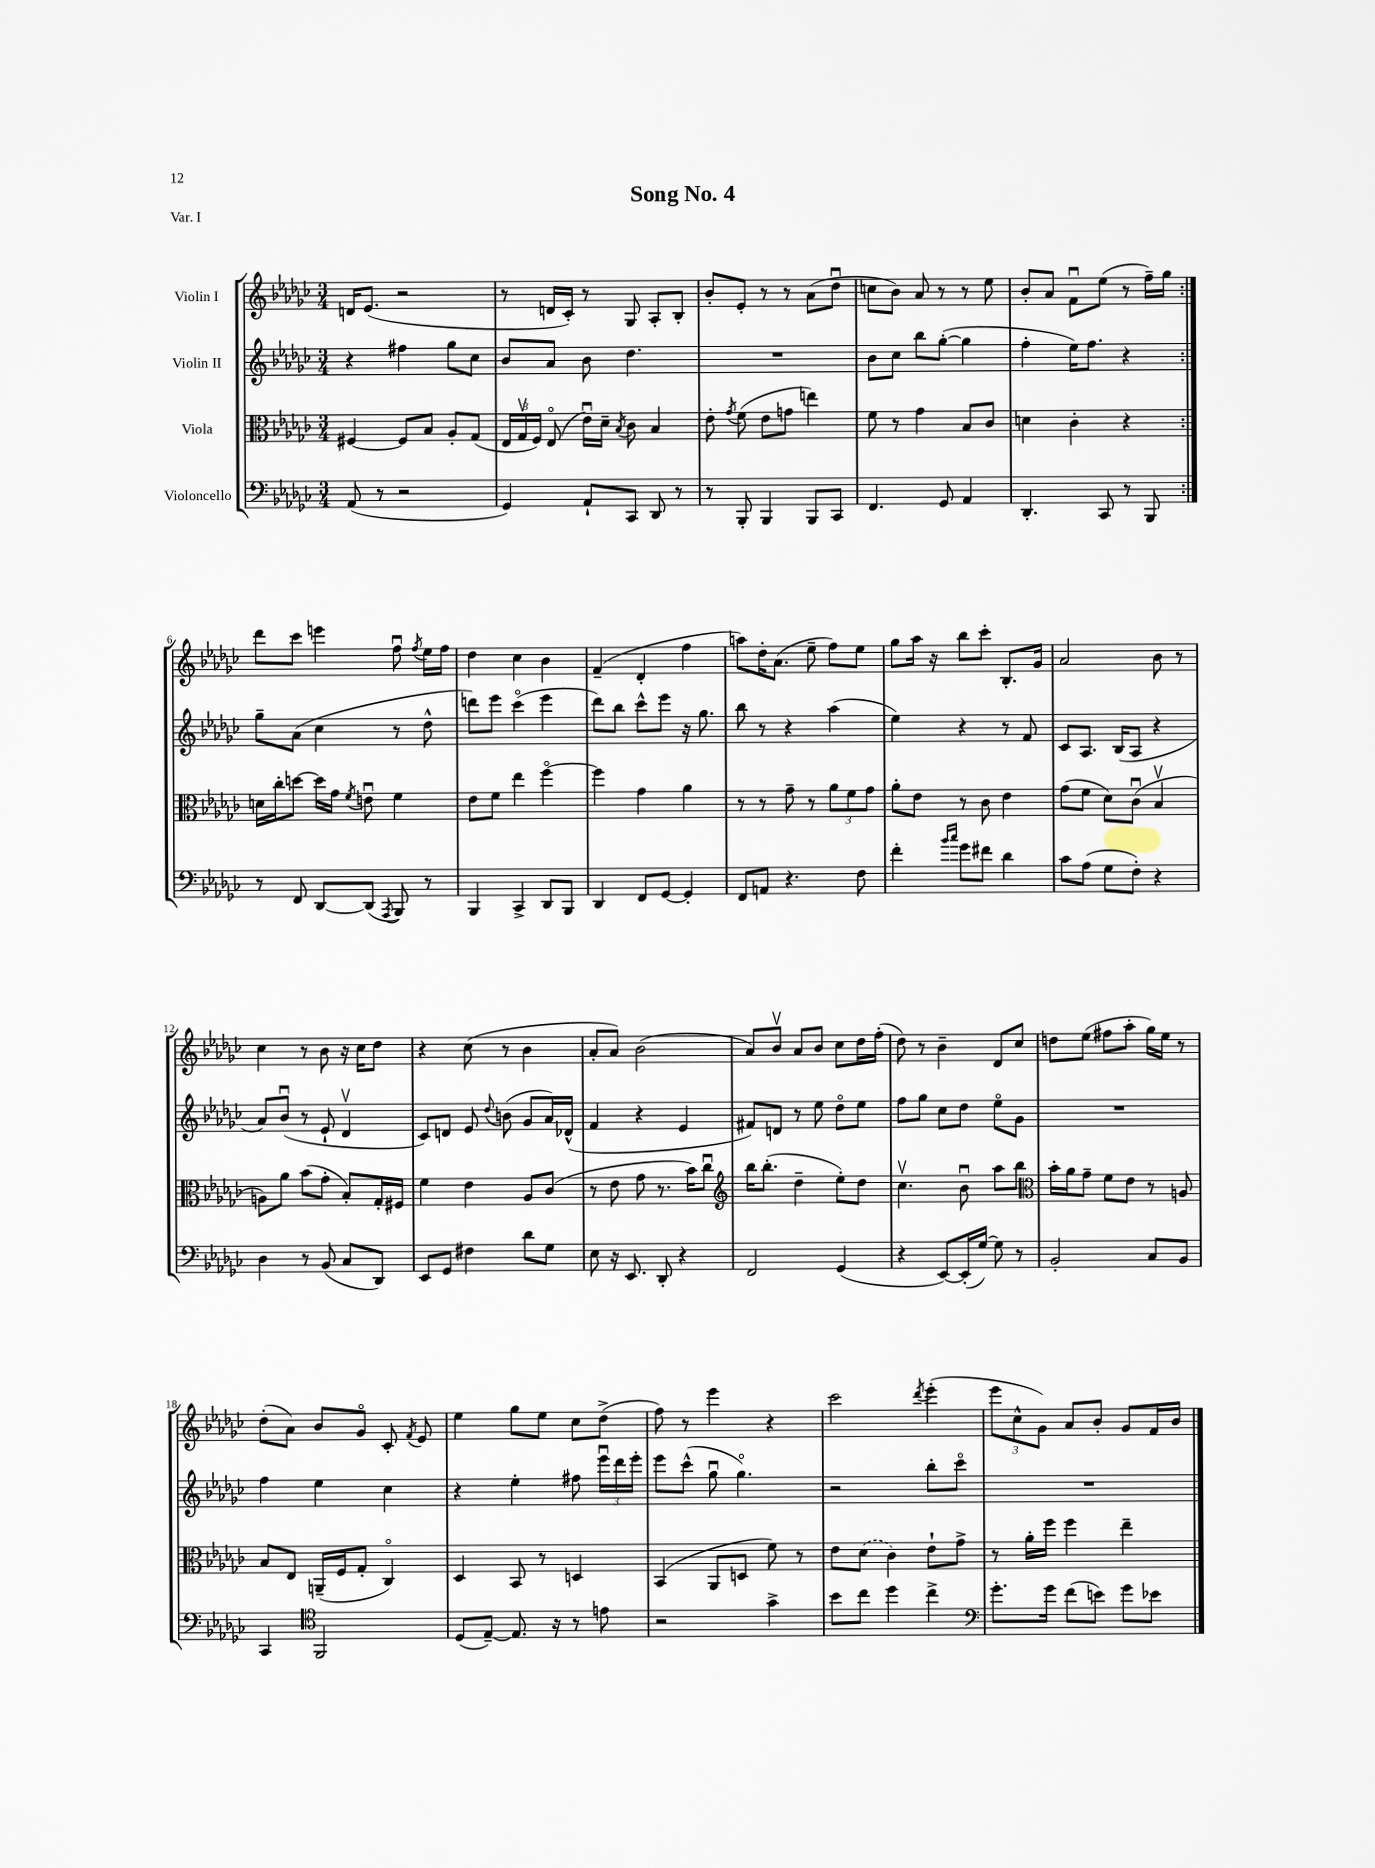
\header { title = "Song No. 4" piece = "Var. I" }
<<
\new StaffGroup <<
\new Staff = "s0" \with { instrumentName = "Violin I" } {
    \clef treble \key ges \major \numericTimeSignature \time 3/4
    \autoBeamOff \repeat volta 2 { d'16[ ees'8.]( r2 |
    r8 d'16[ ces'16]-.) r8 ges8 aes8[-. bes8]-. |
    bes'8[-. ees'8]-. r8 r8 aes'8[( des''8]\downbow |
    c''8[ bes'8]) aes'8 r8 r8 ees''8 |
    bes'8[-. aes'8] f'8[\downbow ees''8]( r8 f''16[--) ges''16] | }
    des'''8[ ces'''8] e'''4 f''8\downbow \acciaccatura { f''8 } ees''16[ f''16] |
    des''4 ces''4 bes'4 |
    f'4--( des'4-. f''4 |
    a''8[) des''16-. aes'8.]( ees''8-- f''8[) ees''8] |
    ges''8[ aes''16] r16 bes''8[ ces'''8]-. bes8.[-. ges'16] |
    aes'2 bes'8 r8 |
    ces''4 r8 bes'8 r16 ces''16[ des''8] |
    r4 ces''8( r8 bes'4 |
    aes'8[-. aes'8]) bes'2( |
    aes'8[) bes'8]\upbow aes'8[ bes'8] ces''8[ des''16 f''16]-.( |
    des''8) r8 bes'4-- des'8[ ces''8] |
    d''8[ ees''8]( fis''8[ aes''8]-. ges''16[) ees''16] r8 |
    des''8[-.( aes'8]) bes'8[ ges'8]\flageolet ces'8-. \acciaccatura { f'8 } ees'8 |
    ees''4 ges''8[ ees''8] ces''8[ des''8]->( |
    f''8) r8 ees'''4 r4 |
    ces'''2 \acciaccatura { des'''8 } ees'''4-.( |
    \tuplet 3/2 { ees'''8[ ces''8-^ ges'8]) } aes'8[ bes'8]-. ges'8[ f'16 bes'16] \bar "|." |
}
\new Staff = "s1" \with { instrumentName = "Violin II" } {
    \clef treble \key ges \major \numericTimeSignature \time 3/4
    \autoBeamOff \repeat volta 2 { r4 fis''4 ges''8[ ces''8] |
    bes'8[ aes'8] bes'8 des''4. |
    R2. |
    bes'8[ ces''8] bes''8[ ges''8]~-.( ges''4 |
    f''4-. ees''16[) f''8.] r4 | }
    ges''8[-- aes'8]( ces''4 r8 des''8-^ |
    d'''8[) ees'''8] ces'''4\flageolet( ees'''4 |
    des'''8[) bes''8] ces'''8[-^ ees'''8] r16 ges''8. |
    bes''8 r8 r4 aes''4( |
    ees''4) r4 r8 f'8 |
    ces'8[ aes8.] bes16[( aes8] r4 |
    aes'8[) bes'8]\downbow( r8 ees'8-! des'4\upbow |
    ces'8[) d'8] ees'8 \appoggiatura { des''8 } b'8( ges'8[ aes'16) des'16]-^( |
    f'4 r4 ees'4 |
    fis'8[) d'8] r8 ees''8 des''8[\flageolet ees''8] |
    f''8[ ges''8] ces''8[ des''8] ees''8[\flageolet ges'8] |
    R2. |
    f''4 ees''4 ces''4 |
    r4 ees''4-. fis''8 \tuplet 3/2 { ees'''16[\downbow des'''16 ees'''16]-. } |
    ees'''8[ ces'''8]-^( ges''8\downbow ges''4.\flageolet) |
    r2 bes''8[-. ces'''8]\flageolet |
    R2. \bar "|." |
}
\new Staff = "s2" \with { instrumentName = "Viola" } {
    \clef alto \key ges \major \numericTimeSignature \time 3/4
    \autoBeamOff \repeat volta 2 { fis4~ fis8[ bes8] aes8[-. ges8]( |
    \tuplet 3/2 { ees16[ ges16\upbow f16]) } ees8\flageolet( ees'16[\downbow) des'16]-- \acciaccatura { bes8 } ces'8 bes4 |
    ees'8-. \acciaccatura { ges'8 } f'8( ees'8[ g'8] e''4) |
    f'8 r8 ges'4 bes8[ ces'8] |
    d'4 ces'4-. r4 | }
    d'16[ ces''16-. d''8]~ d''16[ ges'16] \acciaccatura { f'8 } e'8\downbow f'4 |
    ees'8[ f'8] ees''4 f''4~\flageolet |
    f''4 ges'4 aes'4 |
    r8 r8 ges'8-- r8 \tuplet 3/2 { aes'8[ f'8 ges'8] } |
    aes'8[-. ees'8] r8 ces'8 ees'4 |
    ges'8[( f'8] des'8[) ces'8]\downbow( bes4\upbow |
    a8[) aes'8] bes'8[( ges'8]-. bes8[-.) ges16-. fis16] |
    f'4 ees'4 aes8[ ces'8]( |
    r8 ees'8 ges'8 r8. bes'16[) ces''8]\downbow |
    \clef treble bes''16[ bes''8.]-.( des''4-- ees''8[-.) des''8] |
    ces''4.\upbow bes'8\downbow aes''8[ bes''8] |
    \clef alto bes'16[-. aes'16 ges'8]-- f'8[ ees'8] r8 a8 |
    bes8[ ees8] a,16[--( f16 ges8]-. ces4\flageolet) |
    des4 bes,8 r8 d4 |
    bes,4( aes,8[ d8] f'8) r8 |
    ees'8[ \once \slurDashed des'8]( ces'4) ees'8[-! ges'8]-> |
    r8 aes'16[-. f''16] f''4 ees''4-- \bar "|." |
}
\new Staff = "s3" \with { instrumentName = "Violoncello" } {
    \clef bass \key ges \major \numericTimeSignature \time 3/4
    \autoBeamOff \repeat volta 2 { aes,8( r8 r2 |
    ges,4) aes,8[-! ces,8] des,8 r8 |
    r8 bes,,8-. bes,,4 bes,,8[ ces,8] |
    f,4. ges,8 aes,4 |
    des,4.-. ces,8 r8 bes,,8 | }
    r8 f,8 des,8[~ des,8]( \acciaccatura { aes,,8 } bes,,8) r8 |
    bes,,4 ces,4-> des,8[ bes,,8] |
    des,4 f,8[ ges,8]~ ges,4-. |
    f,8[ a,8] r4. f8 |
    f'4-. \grace { bes'16[ ces''16] } ges'8[ fis'8] des'4 |
    ces'8[ aes8]( ges8[ f8]-.) r4 |
    des4 r8 bes,8( ces8[ des,8]) |
    ees,8[ ges,8] fis4 des'8[ ges8] |
    ees8 r16 ees,8. des,8-. r4 |
    f,2 ges,4( |
    r4 ees,8[~) ees,16-.( ges16]~) ges8 r8 |
    bes,2-. ces8[ bes,8] |
    ces,4 \clef tenor f,2 |
    des8[( ees8]~--) ees8. r16 r8 e'8 |
    r2 ges'4-> |
    bes'8[ ces''8] des''4 ces''4-> |
    \clef bass ges'8.[-. ges'16] f'8[( e'8]) ges'8[ ees'8] \bar "|." |
}
>>
>>
